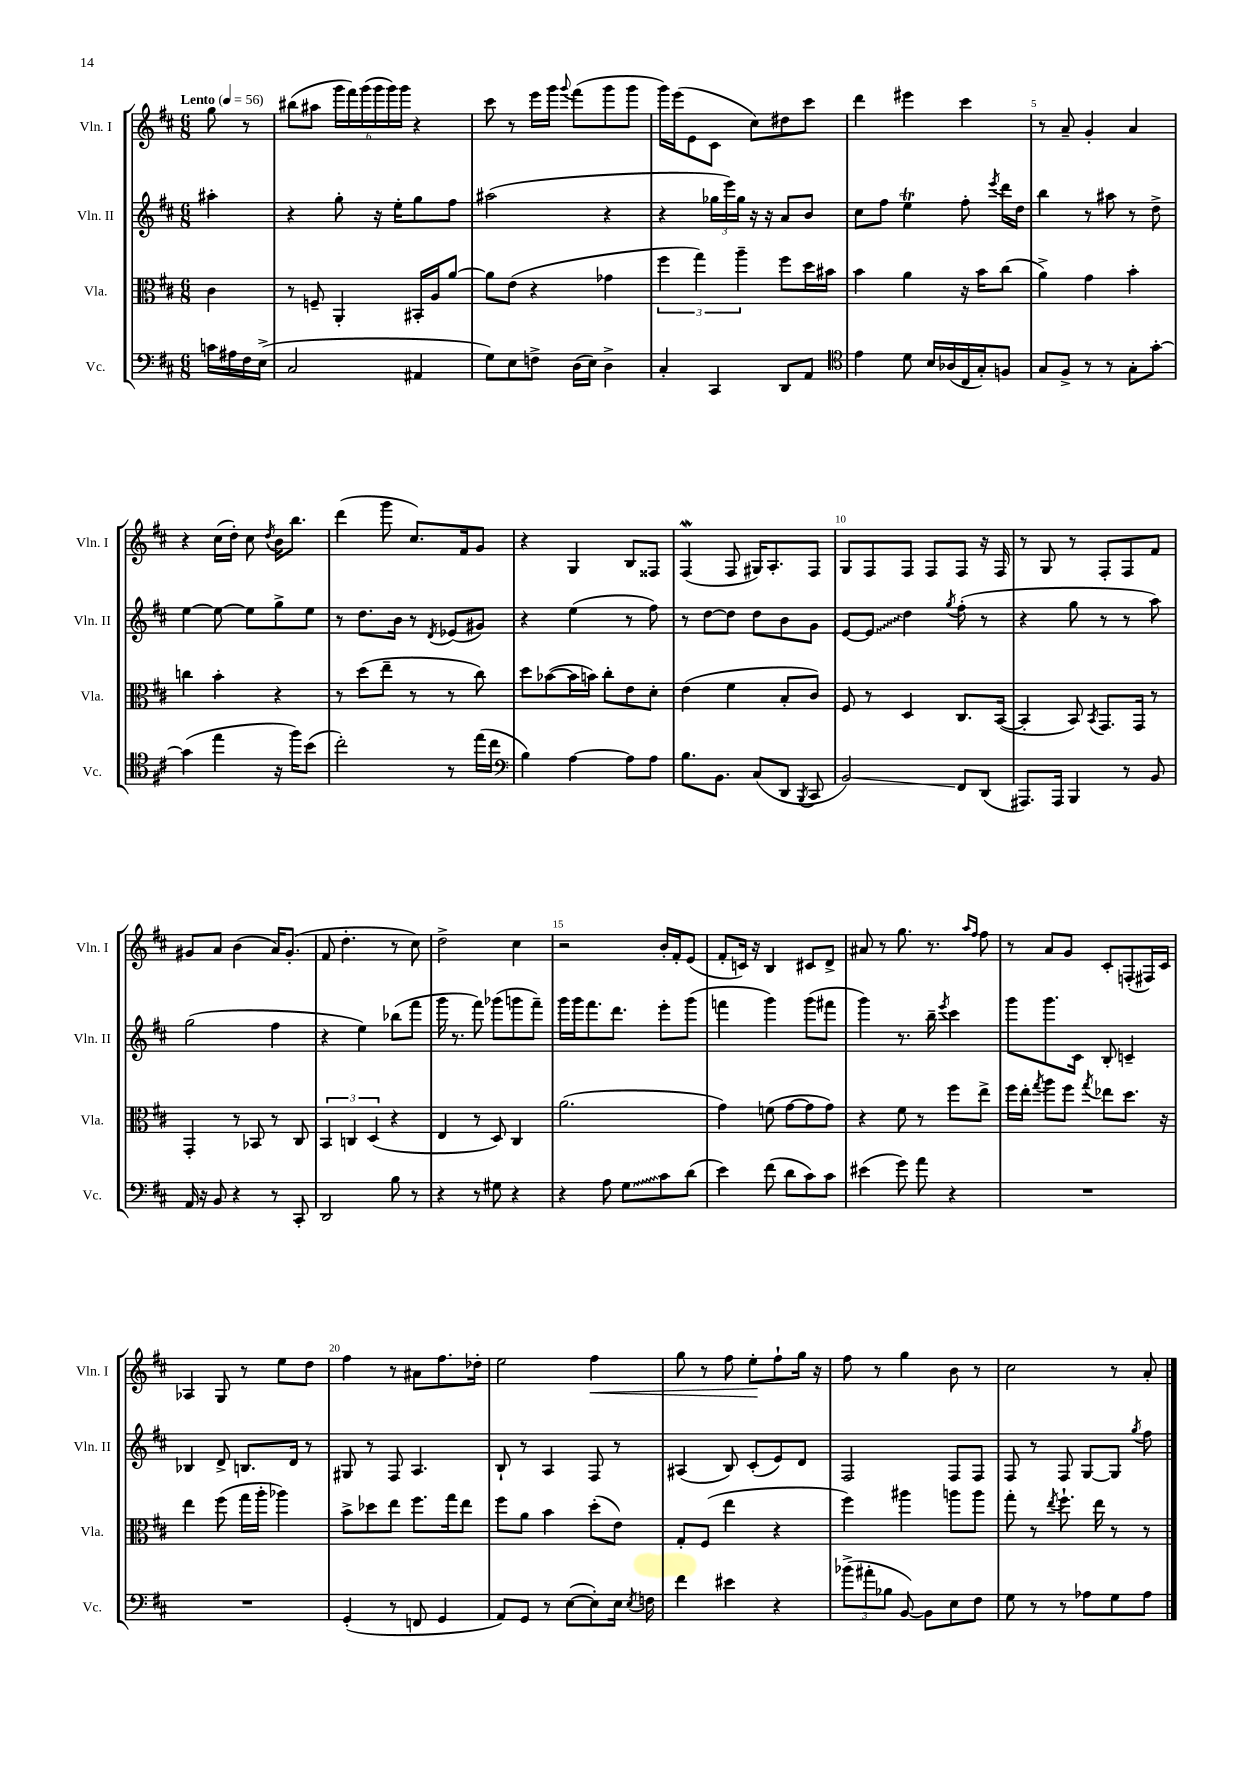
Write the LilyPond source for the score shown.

<<
\new StaffGroup <<
\new Staff = "s0" \with { instrumentName = "Vln. I" shortInstrumentName = "Vln. I" } {
    \clef treble \key d \major \numericTimeSignature \time 6/8 \partial 4 \tempo "Lento" 4 = 56
    \autoBeamOff g''8 r8 |
    bis''8[( ais''8] \tuplet 6/4 { g'''16[ fis'''16) g'''16( g'''16 g'''16) g'''16] } r4 |
    cis'''8 r8 e'''16[ g'''16] \appoggiatura { g'''8 } fis'''8[( g'''8 g'''8] |
    g'''16[) e'''16( e'8 cis'8] cis''8[) dis''8 cis'''8] |
    d'''4 eis'''4 cis'''4 |
    r8 a'8-- g'4-. a'4 |
    r4 cis''16[( d''16]-.) cis''8 \acciaccatura { d''8 } b'16[ b''8.] |
    d'''4( g'''8 cis''8.[) fis'16 g'8] |
    r4 g4 b8[ fisis8] |
    fis4\mordent( fis8 gis16[) a8.-. fis8] |
    g8[ fis8 fis8] fis8[ fis8] r16 fis16 |
    r8 g8 r8 fis8[-. fis8 fis'8] |
    gis'8[ a'8] b'4( a'16[) gis'8.]-.( |
    fis'8 d''4.-. r8 cis''8) |
    d''2-> cis''4 |
    r2 b'16[-. fis'16-. e'8]( |
    fis'8[-. c'16]) r16 b4 cis'8[ d'8]-> |
    ais'8 r8 g''8. r8. \grace { a''16[ fis''16] } fis''8 |
    r8 a'8[ g'8] cis'8[-. f8-.( fis16) cis'16] |
    aes4 g8 r8 e''8[ d''8] |
    fis''4 r8 ais'8[ fis''8. des''16]-. |
    e''2 fis''4\< |
    g''8 r8 fis''8 e''8[-.\! fis''8-! g''16] r16 |
    fis''8 r8 g''4 b'8 r8 |
    cis''2 r8 a'8-. \bar "|." |
}
\new Staff = "s1" \with { instrumentName = "Vln. II" shortInstrumentName = "Vln. II" } {
    \clef treble \key d \major \numericTimeSignature \time 6/8 \partial 4
    \autoBeamOff ais''4-. |
    r4 g''8-. r16 e''16[-. g''8 fis''8] |
    ais''2( r4 |
    r4 \tuplet 3/2 { ges''16[ e'''16) ges''16] } r16 r16 a'8[ b'8] |
    cis''8[ fis''8] e''4\trill fis''8-. \acciaccatura { e'''8 } d'''16[ d''16] |
    b''4 r8 ais''8 r8 d''8-> |
    e''4~ e''8~ e''8[ g''8-> e''8] |
    r8 d''8.[ b'16] r8 \acciaccatura { d'8 } ees'8[( gis'8]) |
    r4 e''4( r8 fis''8) |
    r8 d''8[~ d''8] d''8[ b'8 g'8] |
    e'8[~ \once \override Glissando.style = #'zigzag e'8]\glissando d''4 \acciaccatura { g''8 } fis''8-.( r8 |
    r4 g''8 r8 r8 a''8) |
    g''2( fis''4 |
    r4 e''4) bes''8[( fis'''8] |
    g'''16 r8. fis'''8) ges'''8[( g'''8 fis'''8]--) |
    g'''16[ g'''16 fis'''8. d'''8.] e'''8[-. g'''8]( |
    f'''4 g'''4) g'''8[( fis'''8] |
    g'''4) r8. b''16-- \acciaccatura { e'''8 } cis'''4 |
    g'''8[ g'''8. cis'16] b8-. c'4-- |
    bes4 d'8-> b8.[ d'16] r8 |
    gis8 r8 fis8 a4. |
    b8-! r8 a4 fis8 r8 |
    ais4( b8) cis'8[-.( e'8) d'8] |
    fis2 fis8[ fis8] |
    fis8 r8 fis8 g8[~ g8] \acciaccatura { g''8 } fis''8 \bar "|." |
}
\new Staff = "s2" \with { instrumentName = "Vla." shortInstrumentName = "Vla." } {
    \clef alto \key d \major \numericTimeSignature \time 6/8 \partial 4
    \autoBeamOff cis'4 |
    r8 f8-- a,4-. bis,16[-. a16 a'8]~ |
    a'8[ e'8]( r4 ges'4 |
    \tuplet 3/2 { fis''4 g''4) a''4-- } fis''8[ d''16 bis'16] |
    b'4 a'4 r16 b'16[ cis''8]( |
    a'4->) g'4 b'4-. |
    c''4 b'4-. r4 |
    r8 d''8[( e''8]-- r8 r8 cis''8) |
    d''8[ bes'8~( bes'16 b'16]) cis''8[-. e'8 d'8]-. |
    e'4( fis'4 b8[-. cis'8]) |
    fis8 r8 d4 cis8.[ b,16]~( |
    b,4-. b,8) \acciaccatura { b,8 } g,8.[ g,16] r8 |
    g,4-. r8 bes,8 r8 cis8 |
    \tuplet 3/2 { b,4 c4 d4( } r4 |
    e4 r8 d8) cis4 |
    a'2.( |
    g'4) f'8( g'8[~ g'8 g'8]) |
    r4 fis'8 r8 fis''8[ e''8]-> |
    fis''16[ e''16]-. \acciaccatura { g''8 } a''8[ fis''8] \acciaccatura { g''8 } ees''8[ d''8.] r16 |
    e''4 fis''8( g''16[ a''16]-. aes''4) |
    b'8[-> des''8 e''8] fis''8.[ g''16 e''8] |
    fis''8[ a'8] b'4 d''8[-.( e'8]) |
    g8[-. fis8]( e''4 r4 |
    fis''4) ais''4 a''8[ a''8] |
    g''8-. r8 \acciaccatura { e''8 } fis''8.-! e''16 r8 r8 \bar "|." |
}
\new Staff = "s3" \with { instrumentName = "Vc." shortInstrumentName = "Vc." } {
    \clef bass \key d \major \numericTimeSignature \time 6/8 \partial 4
    \autoBeamOff c'16[ ais16 fis16 e16]->( |
    cis2 ais,4 |
    g8[) e8 f8]-> d16[( e16]) d4-> |
    cis4-. cis,4 d,8[ a,8] |
    \clef tenor e'4 d'8 b16[ aes16( cis16 g16-.) f8] |
    g8[ fis8]-> r8 r8 g8[-. g'8]~-. |
    g'4( e''4 r16 fis''16[) b'8]( |
    cis''2-.) r8 e''16[( cis''16] |
    \clef bass b4) a4~ a8[ a8] |
    b8.[ b,8.] cis8[( d,8] \acciaccatura { b,,8 } cis,8 |
    b,2\glissando) fis,8[ d,8]( |
    ais,,8.[) ais,,16] b,,4 r8 b,8 |
    a,16 r16 b,8 r4 r8 cis,8-. |
    d,2 b8 r8 |
    r4 r8 gis8 r4 |
    r4 a8 \once \override Glissando.style = #'zigzag g8[\glissando cis'8 d'8]( |
    e'4) fis'8( d'8[ cis'8) cis'8] |
    eis'4( g'8) a'8 r4 |
    R2. |
    R2. |
    g,4-.( r8 f,8 g,4 |
    a,8[) g,8] r8 e8[~( e8-.) e16] \acciaccatura { e8 } f16 |
    fis'4 eis'4 r4 |
    \tuplet 3/2 { bes'8[->( ais'8-. bes8] } b,8~) b,8[ e8 fis8] |
    g8 r8 r8 aes8[ g8 aes8] \bar "|." |
}
>>
>>
\layout { \context { \Score \override BarNumber.break-visibility = ##(#f #t #t) barNumberVisibility = #(every-nth-bar-number-visible 5) } }
